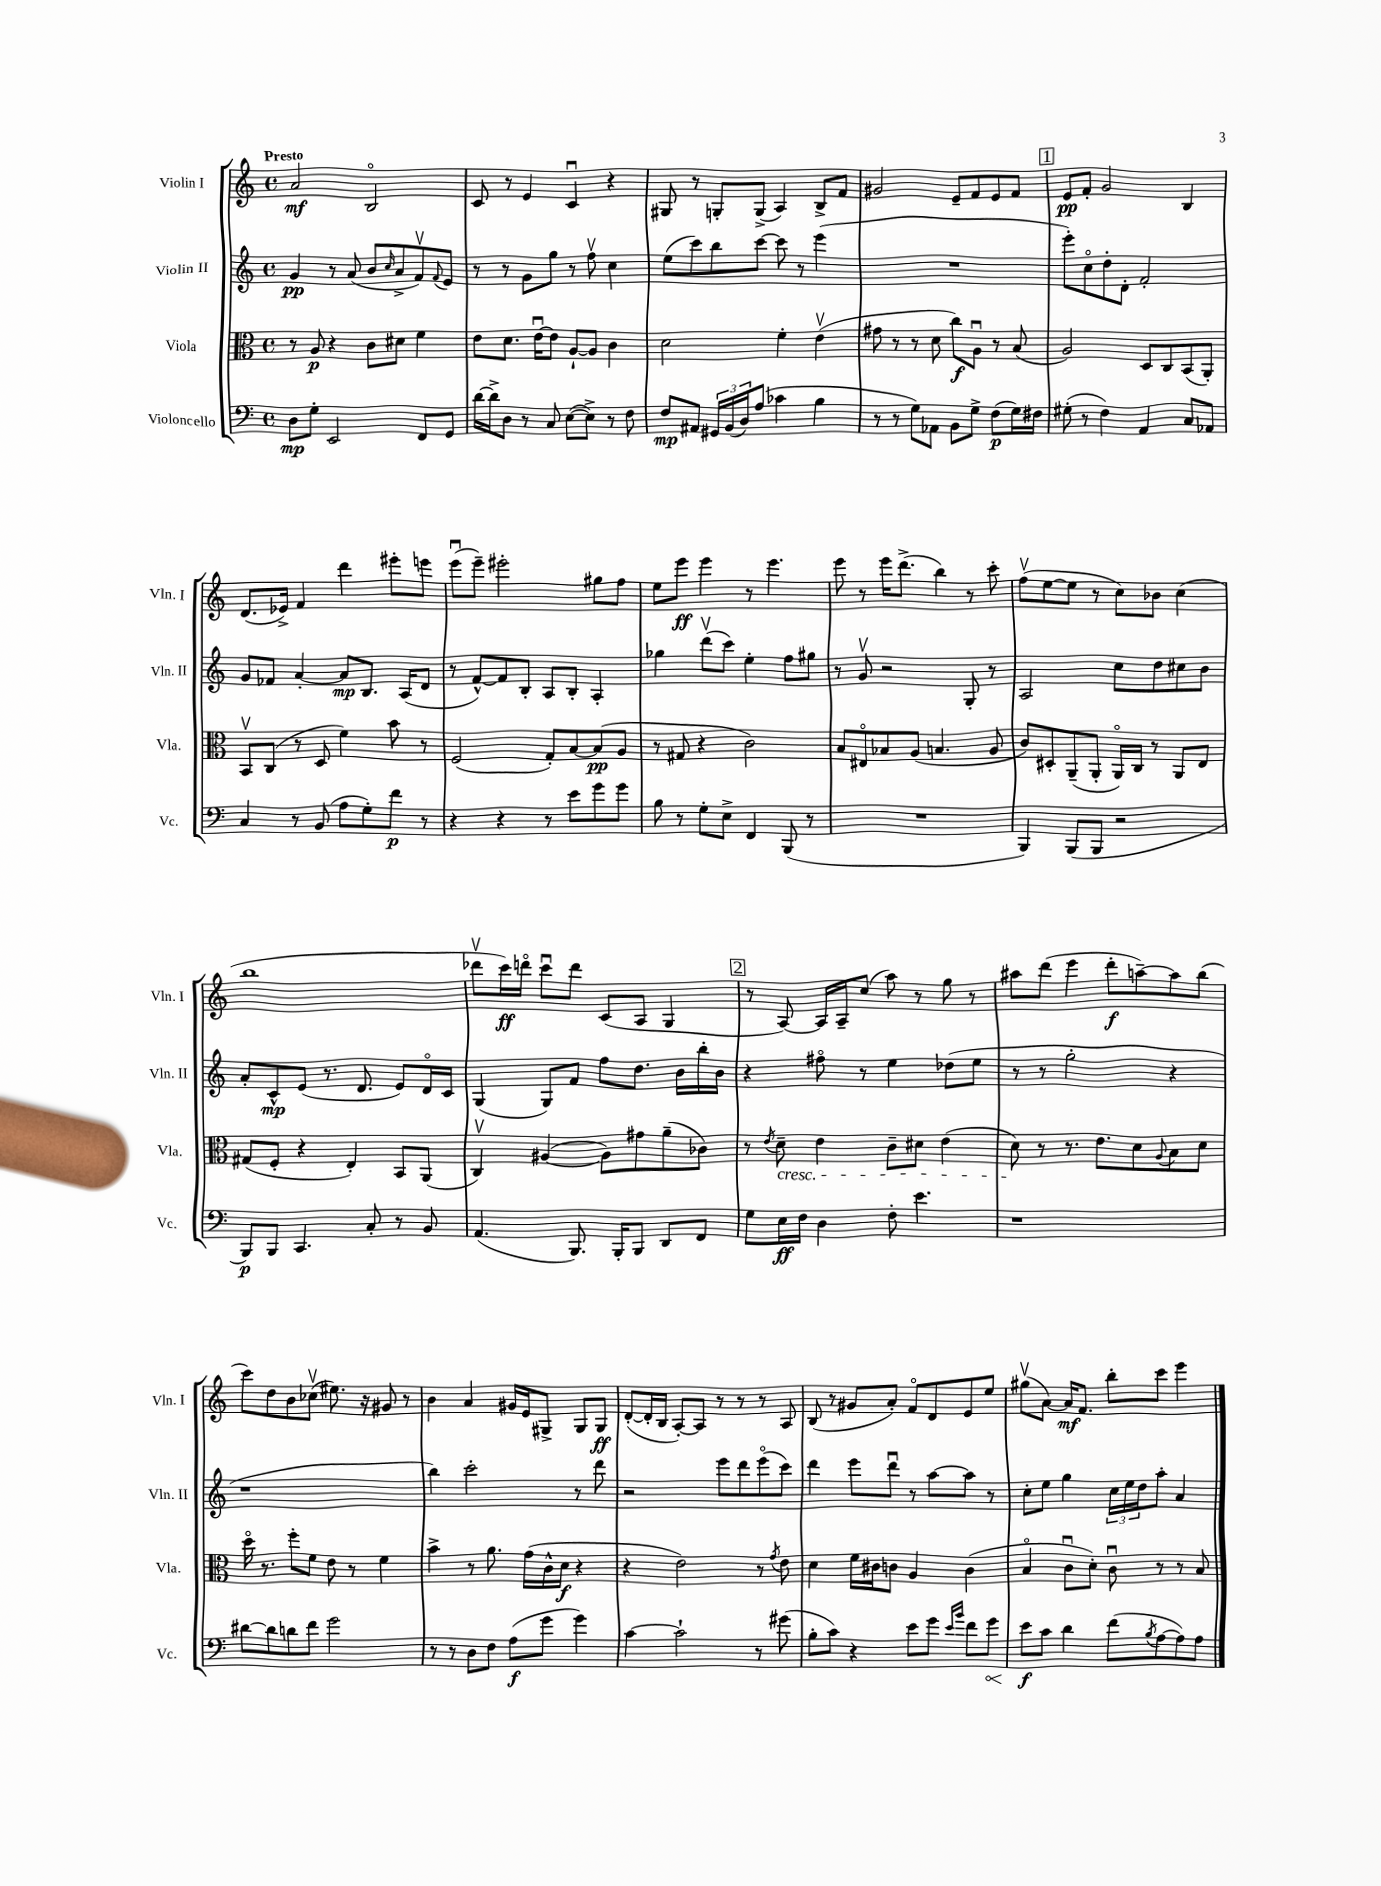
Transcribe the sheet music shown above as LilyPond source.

<<
\new StaffGroup <<
\new Staff = "s0" \with { instrumentName = "Violin I" shortInstrumentName = "Vln. I" } {
    \clef treble \key c \major \defaultTimeSignature \time 4/4 \tempo "Presto"
    a'2\mf b2\flageolet |
    c'8 r8 e'4 c'4\downbow r4 |
    gis8 r8 g8-. g8->( a4) b8-> f'8 |
    gis'2 e'8-- f'8 e'8 f'8 |
    \mark \markup { \box "1" } e'8\pp f'8-. g'2 b4 |
    d'8.( ees'16->) f'4 d'''4 eis'''8-. e'''8 |
    e'''8\downbow( e'''8--) eis'''2-. gis''8 f''8 |
    e''8 e'''8\ff e'''4 r8 e'''4. |
    e'''8 r8 e'''16 d'''8.->( b''4) r8 c'''8-. |
    f''8\upbow( e''8~ e''8 r8 c''8) bes'8 c''4( |
    b''1 |
    des'''8\upbow c'''16\ff) d'''16\flageolet c'''8\downbow d'''8 c'8( a8 g4 |
    \mark \markup { \box "2" } r8 a8~) a16 a16-- c''8( a''8) r8 g''8 r8 |
    ais''8 d'''8( e'''4 d'''8-.\f a''8~--) a''8 b''8( |
    c'''8) d''8 b'8 ces''8\upbow( eis''8.) r16 gis'8 r8 |
    b'4 a'4 gis'16 e'16 gis8-> gis8 gis8\ff |
    d'8~-.( d'16-. b16 a8~-.) a8 r8 r8 r8 a8 |
    b8( r8 gis'8 a'8-.) f'8\flageolet d'8 e'8 e''8 |
    gis''8\upbow( a'8~) a'16\mf f'8. b''8-. c'''8 e'''4 \bar "|." |
}
\new Staff = "s1" \with { instrumentName = "Violin II" shortInstrumentName = "Vln. II" } {
    \clef treble \key c \major \defaultTimeSignature \time 4/4
    g'4\pp r8 a'8( b'8 \grace { c''16 } a'8-> f'8\upbow) \appoggiatura { f'8 } e'8 |
    r8 r8 g'8 g''8 r8 f''8\upbow c''4 |
    e''8( c'''8) b''8 c'''8~ c'''8 r8 e'''4( |
    R1 |
    \mark \markup { \box "1" } e'''8-.) c''8\flageolet d''8-. d'8-. f'2-. |
    g'8 fes'8 a'4~-. a'8\mp b8. a16( d'8 |
    r8 f'8~-^) f'8 b8-. a8 b8-. a4-. |
    ges''4 d'''8\upbow( c'''8) e''4-. f''8 gis''8 |
    r8 g'8\upbow r2 g8-. r8 |
    a2 c''8 d''8 cis''8 b'8 |
    a'8-. c'8-^\mp e'8( r8. d'8. e'8) d'16\flageolet c'16 |
    g4( g8) f'8 f''8 d''8. b'16 b''16-. b'16 |
    \mark \markup { \box "2" } r4 fis''8\flageolet r8 e''4 des''8( e''8 |
    r8 r8 g''2-. r4 |
    r1 |
    b''4) c'''2-. r8 d'''8 |
    r2 e'''8 d'''8 e'''8\flageolet( c'''8) |
    d'''4 e'''8 d'''8\downbow r8 a''8~ a''8 r8 |
    c''8-. e''8 g''4 \tuplet 3/2 { c''16 e''16 d''16 } a''8-. a'4 \bar "|." |
}
\new Staff = "s2" \with { instrumentName = "Viola" shortInstrumentName = "Vla." } {
    \clef alto \key c \major \defaultTimeSignature \time 4/4
    r8 a8\p r4 c'8 dis'8 f'4 |
    e'8 d'8. e'16~\downbow e'8 a8~-! a8 c'4 |
    d'2 f'4-. e'4\upbow( |
    gis'8 r8 r8 d'8 c''8\f) a8\downbow r8 b8( |
    \mark \markup { \box "1" } a2) d8 c8 b,8( a,8-.) |
    b,8\upbow c8( r8 d8 f'4) b'8 r8 |
    f2( g8-.) b8~ b8\pp( a8 |
    r8 gis8 r4 c'2) |
    b8 eis8\flageolet bes8 a8( b4. a8 |
    c'8) dis8-. a,8--( a,8-. a,16\flageolet) c16 r8 a,8 e8 |
    gis8( f8-. r4 e4-.) b,8 a,8( |
    c4\upbow) ais4~( ais8) gis'8 a'8--( ces'8) |
    \mark \markup { \box "2" } r8 \acciaccatura { e'8 } d'8--\cresc e'4 c'8-- dis'8 e'4( |
    d'8\!) r8 r8. e'8. d'8 \appoggiatura { a8 } b8 d'8 |
    d''16\flageolet r8. f''8-. f'8 e'8 r8 f'4 |
    b'4-> r8 a'8. g'16( c'16-^ d'16\f r4 |
    r4 e'2) r8 \acciaccatura { g'8 } e'8 |
    d'4 f'16 cis'16 c'8 a4 c'4( |
    b4\flageolet c'8\downbow d'8-.) c'8\downbow r8 r8 b8 \bar "|." |
}
\new Staff = "s3" \with { instrumentName = "Violoncello" shortInstrumentName = "Vc." } {
    \clef bass \key c \major \defaultTimeSignature \time 4/4
    d8\mp g8-. e,2 f,8 g,8 |
    d'16~ d'16-> d8 r8 c8 e8~( e8->) r8 f8 |
    f8\mp ais,8 \tuplet 3/2 { gis,16 b,16( d16) } a8( ces'4 b4 |
    r8 r8 g8) aes,8 b,8 g8-> f8\p( g16) fis16 |
    \mark \markup { \box "1" } gis8-.( r8 f4) a,4 c8 aes,8 |
    c4 r8 b,8( a8 g8-.) f'8\p r8 |
    r4 r4 r8 e'8 g'8 g'8 |
    b8 r8 g8-. e8-> f,4 b,,8( r8 |
    R1 |
    b,,4) b,,8( b,,8 r2 |
    b,,8\p) b,,8 c,4. c8-. r8 b,8 |
    a,4.( b,,8.) b,,16-. b,,8 d,8 f,8 |
    \mark \markup { \box "2" } g8 e16\ff f16 d4 f8-. e'4. |
    r1 |
    dis'8~ dis'8 d'8 f'8 g'2 |
    r8 r8 d8 f8 a8\f( g'8 g'4) |
    c'4~ c'2-! r8 gis'8( |
    b8-. c'8) r4 e'8 g'8 \grace { e'16 b'16 } f'8 \once \override Hairpin.circled-tip = ##t g'8\< |
    e'8\f\! c'8 d'4 f'8( \acciaccatura { b8 } a8~ a8) a8 \bar "|." |
}
>>
>>
\layout { \context { \Score \remove "Bar_number_engraver" } }
